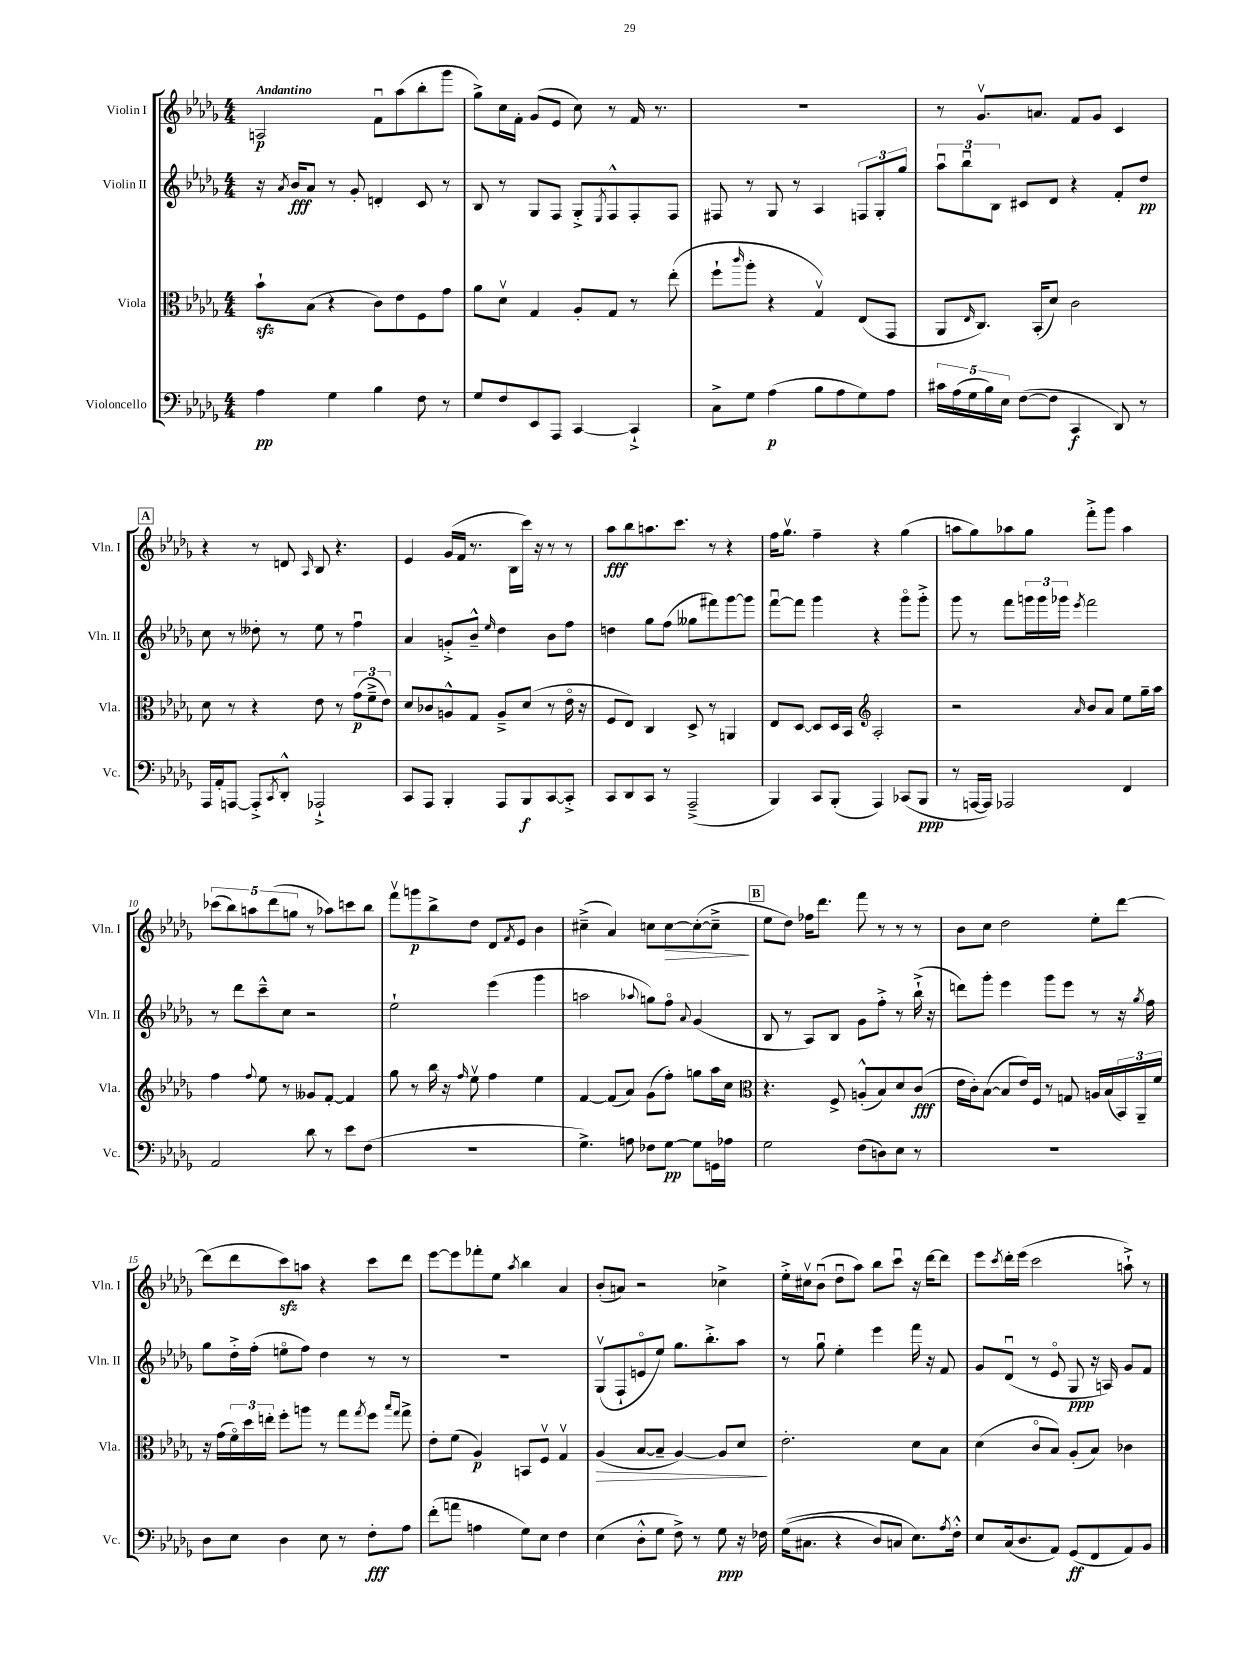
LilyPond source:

<<
\new StaffGroup <<
\new Staff = "s0" \with { instrumentName = "Violin I" shortInstrumentName = "Vln. I" } {
    \clef treble \key des \major \numericTimeSignature \time 4/4 \tempo "Andantino"
    a2\p f'8\downbow aes''8( bes''8-. ges'''8 |
    ges''8->) c''16 f'16-. ges'8( ees'8 c''8) r8 f'16 r8. |
    R1 |
    r8 ges'8.\upbow a'8. f'8 ges'8 c'4 |
    \mark \markup { \box "A" } r4 r8 d'8 \grace { aes16 } bes8 r4. |
    ees'4 ges'16( f'16 r8. bes16 c'''16) r16 r8 r8 |
    aes''8\fff bes''8 a''8. c'''8. r8 r4 |
    f''16 ges''8.\upbow f''4-- r4 ges''4( |
    a''8 ges''8) aes''8 ges''8 f'''8-.-> ges'''8 aes''4 |
    \tuplet 5/4 { ces'''8( bes''8) a''8 des'''8( g''8 } r8 aes''8) c'''8 bes''8 |
    f'''8\upbow g'''8\p bes''8-> des''8 des'8 \acciaccatura { f'8 } ees'8 bes'4 |
    cis''4--->( aes'4) c''8 c''8~\> c''8~-.( c''8--->\! |
    \mark \markup { \box "B" } ees''8 des''8) fes''16 des'''8. f'''8 r8 r8 r8 |
    bes'8 c''8 des''2 ees''8-. des'''8~ |
    des'''8( des'''8 c'''8\sfz) a''8 r4 c'''8 des'''8 |
    ees'''8~ ees'''8 fes'''8-. ees''8 \acciaccatura { aes''8 } bes''4 aes'4 |
    bes'8-.( a'8) r2 ces''4-> |
    ees''16-.-> cis''16\upbow bes'8\downbow( des''8\downbow aes''8) bes''8 c'''8\downbow r16 des'''16~ des'''8 |
    ees'''8 \acciaccatura { c'''8 } des'''16-. ees'''16( c'''2 a''8-!->) r8 \bar "|." |
}
\new Staff = "s1" \with { instrumentName = "Violin II" shortInstrumentName = "Vln. II" } {
    \clef treble \key des \major \numericTimeSignature \time 4/4
    r16 \acciaccatura { aes'8 } bes'16\fff aes'8 r8 ges'8-. d'4-. c'8 r8 |
    bes8 r8 ges8 f8 ges8-.-> \acciaccatura { ees8 } f8-^ f8-. f8 |
    fis8 r8 ges8 r8 aes4 \tuplet 3/2 { f8 ges8-. ges''8 } |
    \tuplet 3/2 { aes''8\downbow bes''8\downbow bes8 } cis'8 des'8 r4 f'8-. des''8\pp |
    \mark \markup { \box "A" } c''8 r8 deses''8-. r8 ees''8 r8 f''4\downbow |
    aes'4 g'8-.-> bes'8---^ \grace { ees''16 } des''4 bes'8 f''8 |
    d''4 ges''8 f''8( geses''8 fis'''8) ges'''8~ ges'''8 |
    f'''8~\downbow f'''8 ges'''4 r4 ges'''8\flageolet ges'''8-.-> |
    ges'''8 r8 f'''8 \tuplet 3/2 { g'''16 g'''16 ges'''16 } \acciaccatura { ees'''8 } f'''2 |
    r8 des'''8 c'''8---^ c''8 r2 |
    ees''2-! ees'''4( ges'''4 |
    a''2 \appoggiatura { aes''8 } g''8) f''8\flageolet \appoggiatura { aes'8 } ges'4( |
    \mark \markup { \box "B" } bes8 r8 aes8) bes8 ges'8 f''8-.-> r8 bes''16-!->( r16 |
    d'''8) ges'''8-. ees'''4 ges'''8 ees'''8 r8 r16 \acciaccatura { ges''8 } f''16 |
    ges''8 des''16-.-> f''16-.( e''8\flageolet f''8) des''4 r8 r8 |
    R1 |
    ges8\upbow( f8-! e'8\flageolet ees''8) ges''8. bes''8.-.-> aes''8 |
    r8 ges''8\downbow ees''4-. ees'''4 f'''16 r16 f'8 |
    ges'8 des'8\downbow( r8 ees'8\flageolet ges8\ppp r16 a16) ges'8 f'8 \bar "|." |
}
\new Staff = "s2" \with { instrumentName = "Viola" shortInstrumentName = "Vla." } {
    \clef alto \key des \major \numericTimeSignature \time 4/4
    bes'8-!\sfz bes8( r4 c'8) ees'8 f8 ges'8 |
    aes'8 des'8\upbow ges4 aes8-. ges8 r8 ees''8-.( |
    f''8-! \grace { c'''16 } aes''8-. r4 ges4\upbow) ees8( ges,8 |
    aes,8 \grace { ees16 } c8.) bes,16-.( des'8) c'2 |
    \mark \markup { \box "A" } des'8 r8 r4 ees'8 r8 \tuplet 3/2 { ges'8\p( f'8---> ees'8) } |
    des'8 ces'8 a8-^ ges8 a8---> des'8( r8 ees'16\flageolet r16 |
    f8 ees8) c4 des8-> r8 a,4 |
    ees8 des8~ des8 des16 bes,16 \clef treble aes2-. |
    r2 \grace { aes'16 } bes'8 aes'8 ees''8 ges''16-- aes''16 |
    f''4 \appoggiatura { f''8 } ees''8 r8 geses'8 f'8~-. f'4 |
    ges''8 r8 bes''16 r16 \grace { f''16 } ees''8\upbow f''4 ees''4 |
    f'4~ f'8( aes'8) ges'8( f''8-.) g''8 aes''16 c''16 |
    \mark \markup { \box "B" } \clef alto r4. f8-> a8-.-^( bes8) des'8 c'8\fff( |
    ees'16 c'16-.) bes8~( bes8 ees'16) f16 r8 g8 a16 bes16( \tuplet 3/2 { bes,16) aes,16-- f'16 } |
    r16 ges'16( \tuplet 3/2 { f'16\flageolet) des''16 e''16-. } f''8-. a''8 r8 ges''8 \acciaccatura { ges''8 } f''8 \grace { bes''16 ges''16 } ges''8-> |
    ees'8-. f'8( aes4\p) b,8 f8\upbow ges4\upbow |
    aes4\>( bes8~ bes8-- aes4~) aes8 des'8\! |
    ees'2.-. des'8 bes8 |
    des'4( c'8\flageolet bes8) aes8-.( bes8) ces'4 \bar "|." |
}
\new Staff = "s3" \with { instrumentName = "Violoncello" shortInstrumentName = "Vc." } {
    \clef bass \key des \major \numericTimeSignature \time 4/4
    aes4\pp ges4 bes4 f8 r8 |
    ges8 f8 ees,8 aes,,8 c,4~ c,4-!-> |
    c8-> ges8 aes4\p( bes8 aes8 ges8) aes8 |
    \tuplet 5/4 { cis'16 aes16( ges16 bes16) ees16 } f8~( f8 c,4\f des,8) r8 |
    \mark \markup { \box "A" } aes,,16 aes,16-. a,,8~ a,,8-.-> \acciaccatura { c,8 } des,8-.-^ aes,,2-!-> |
    c,8 aes,,8 bes,,4-. aes,,8 bes,,8\f c,8~ c,8-.-> |
    c,8 des,8 c,8 r8 aes,,2--->( |
    bes,,4) c,8 bes,,8-.( aes,,4) ces,8( bes,,8\ppp |
    r8 a,,16~ a,,16) aes,,2 f,4 |
    aes,2 des'8 r8 ees'8 f8( |
    R1 |
    ges4.->) a8 fes8 ges8~\pp ges8 g,16 aes16 |
    \mark \markup { \box "B" } ges2 f8( d8) ees8 r8 |
    R1 |
    des8 ees8 des4 ees8 r8 f8-.\fff aes8 |
    f'8-.( a'8 a4 ges8) ees8 f4 |
    ees4( des8-.-^ ges8 f8->) r8 ges8\ppp r16 fes16 |
    ges16(\( cis8. r4 des8) c8 ees8.\) \acciaccatura { aes8 } f16-.-^ |
    ees8 c16( des8. aes,8) ges,8\ff( f,8 aes,8) bes,8 \bar "|." |
}
>>
>>
